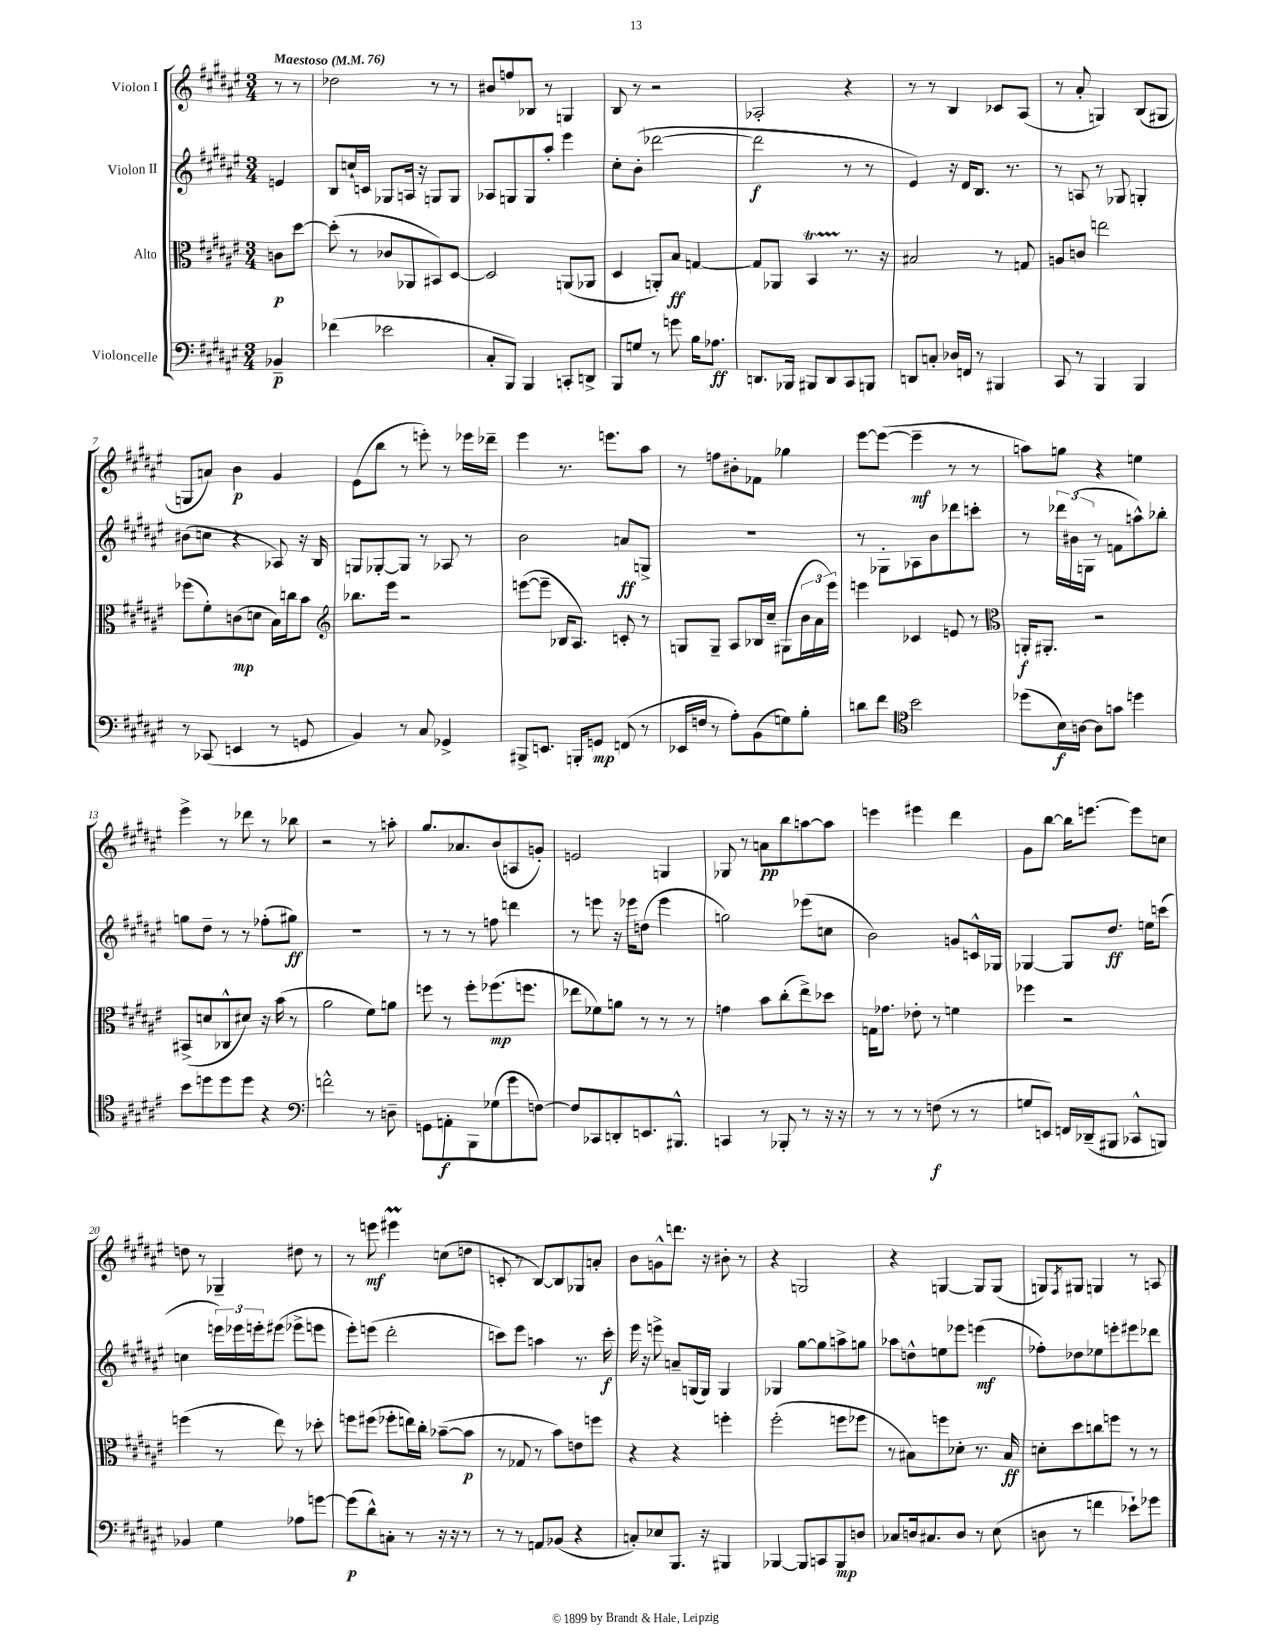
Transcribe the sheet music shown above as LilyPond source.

<<
\new StaffGroup <<
\new Staff = "s0" \with { instrumentName = "Violon I" } {
    \clef treble \key fis \major \numericTimeSignature \time 3/4 \partial 4 \tempo "Maestoso" 4 = 76
    r8 r8 |
    des''2 r8 r8 |
    bis'8 f''8 bes8 r8 g4 |
    b8 r8 r2 |
    aes2-. r4 |
    r8 r8 b4 ces'8 ais8( |
    r8 ais'8-. g4) b8( gis8 |
    g8 a'8) b'4\p gis'4 |
    eis'8( b''8 r8 e'''8-.) r8 ees'''16 des'''16-- |
    eis'''4 r8. e'''8. ais''8 |
    r8 f''8 bis'8-. fes'8 ges''4 |
    eis'''8~ eis'''8~( eis'''4--\mf r8 r8 |
    a''8) g''8 r4 e''4 |
    eis'''4-> r8 des'''8 r8 bes''8 |
    r2 r8 a''8-. |
    gis''8. aes'8. b'8( a8 g'8-.) |
    e'2 g4 |
    ges8 r8 a'8\pp b''8 a''8~ a''8 |
    e'''4 eis'''4 dis'''4 |
    gis'8 b''8~ b''16 e'''8.~ e'''8 c''8 |
    d''8 r8 ges4-- dis''8 r8 |
    r8 e'''8\mf eis'''4\prall c''8( d''8 |
    c'8-. r8 b8~) b8 ges8 a'8-. |
    b'8 g'8-^ d'''8. r16 bis'8-. r8 |
    r4 g2 |
    r4 g4~ g8 g8( |
    g8) \acciaccatura { fis8 } gis8 g4 r8 a8 \bar "|." |
}
\new Staff = "s1" \with { instrumentName = "Violon II" } {
    \clef treble \key fis \major \numericTimeSignature \time 3/4 \partial 4
    e'4 |
    b8 c''16-! c'16 ges8 a16 r16 g8 g8 |
    aes8 g8 g8 ais''8-. eis'''4 |
    cis''8-. b'8-.( des'''2~ |
    des'''2\f r8 r8 |
    eis'4) r16 dis'16 b8. r8. |
    r8 a8 r8 ges8 g4-. |
    bis'8( c''8 r4 aes8) r16 b16 |
    g8 ges8~-. ges8 r8 aes8 r8 |
    b'2 a'8\ff g8-> |
    R2. |
    r8 ges8-. aes8 b'8 des'''8 c'''8-. |
    r8 \tuplet 3/2 { des'''16 bis'16( g16 } r8 f'8 a''8-^) bes''8-. |
    g''8 dis''8-- r8 r8 fes''8-.( gis''8\ff) |
    R2. |
    r8 r8 r8 f''8 d'''4 |
    r8 e'''8 r16 ees'''16 d''8( ees'''4 |
    g''2) ees'''8( c''8 |
    b'2) g'8 c'16-^ ges16 |
    ges4~ ges8 dis''8.\ff e''16 c'''8( |
    c''4 \tuplet 3/2 { e'''16) ees'''16 e'''16-. } eis'''8( ees'''8-> e'''8 |
    eis'''8-.) e'''8( dis'''2-. |
    c'''8) eis'''8 a''4 r8. c'''16-.\f |
    eis'''16 r16 e'''8-> a'8-- g16( g16) g4 |
    ges4 gis''8~ gis''8 a''8-> g''8 |
    aes''8 d''8-^ e''8 ees'''8 e'''4\mf( |
    fes''8-.) des''8 ees''8 e'''8-. eis'''8 des'''8 \bar "|." |
}
\new Staff = "s2" \with { instrumentName = "Alto" } {
    \clef alto \key fis \major \numericTimeSignature \time 3/4 \partial 4
    c'8\p dis''8~ |
    dis''8-.( r8 ces'8 aes,8 bis,8) dis8~ |
    dis2 a,8( aes,8 |
    dis4 a,8-.) b8\ff g4~ |
    g8 aes,8 b,4\startTrillSpan r8.\stopTrillSpan r16 |
    bis2 r8 g8 |
    a8 c'8 e''2 |
    fes''8( fis'8-.) c'8\mp( d'8 b16) c''16 b'8 |
    \clef treble bes''8. eis'''16 r2 |
    e'''8~( e'''8-- bes16 ais8.) c'8-. r8 |
    g8 g8-- ais8 bes16 cis''16-- gis8( \tuplet 3/2 { b'16 ais'16 eis'''16) } |
    e'''4 ces'4 e'8 r8 |
    \clef alto a,16-.\f ais,8.-. r2 |
    bis,8->( d'8 ces8-^ dis'8) r16 b'16( r8 |
    ais'2 fis'8) a'8 |
    f''8 r8 f''8-. fes''8.\mp( f''8. |
    ees''8 fes'8) a'8 r8 r8 r8 |
    g'4 b'8 cis''8-.( eis''8->) des''8 |
    g16 ges'8. ees'8-. r8 f'4 |
    fes''4 r2 |
    f''4( r8 eis''8) r8 des''8-. |
    f''8 fis''8( fes''8-. e''16) cis''16-. bes'8~--( bes'8\p |
    r8 ges8 r8 b'8) e'8 f''8 |
    r4 r4 f''4-. |
    fis''2-.( f''8 fes''8 |
    r8 bis8) f''8 des'8-. r8. bis16\ff |
    d'8-. dis''8 c''8 f''8 r8 r8 \bar "|." |
}
\new Staff = "s3" \with { instrumentName = "Violoncelle" } {
    \clef bass \key fis \major \numericTimeSignature \time 3/4 \partial 4
    bes,4--\p |
    fes'4( ees'2 |
    cis8-. b,,8) b,,4 c,8-. d,8-> |
    b,,8 g8 r8 g'8 b16 aes8.\ff |
    d,8. bes,,16 bis,,8 d,8 cis,8 b,,8 |
    d,8 c8-. des16 f,16 r8 bis,,4 |
    cis,8 r8 b,,4 b,,4 |
    r8 ces,8( e,4 r8 g,8 |
    b,4) r8 cis8 ges,4-> |
    bis,,8-> e,8. b,,16-. g,8\mp f,8( r8 |
    ees,16 f16 r8 ais8-.) b,8( g8) b8-. |
    d'8 fis'8 \clef tenor b'2 |
    des''8( b16\f) a16~ a8 g'8 d''4 |
    b'8 d''8 d''8 d''8 r4 |
    \clef bass f'2-^ r8 d8-- |
    g,8 a,8-.\f b,,8 ges8( gis'8 f8~) |
    f8 ces,8 d,8-. e,8. bis,,8.-^ |
    c,4 r8 bes,,8-. r8 r16 r16 |
    r8 r8 r8 f8\f( r8 r8 |
    g8 e,8) f,16 des,16--( bis,,8 ces,8-^ b,,8) |
    bes,4 gis4 aes8 g'8~ |
    g'8\p( dis'8-^) c8-. r8 r16 r16 r8 |
    r8 r8 a,8 bes,8( r4 |
    c8-.) ees8 b,,8. r16 bis,,4 |
    bes,,4~ bes,,8 c,8 bes,,8\mp d8 |
    ces8 d16 cis8. d8 r8 eis8( |
    d8 r8 f'4 ees'8-!) ges'8 \bar "|." |
}
>>
>>
